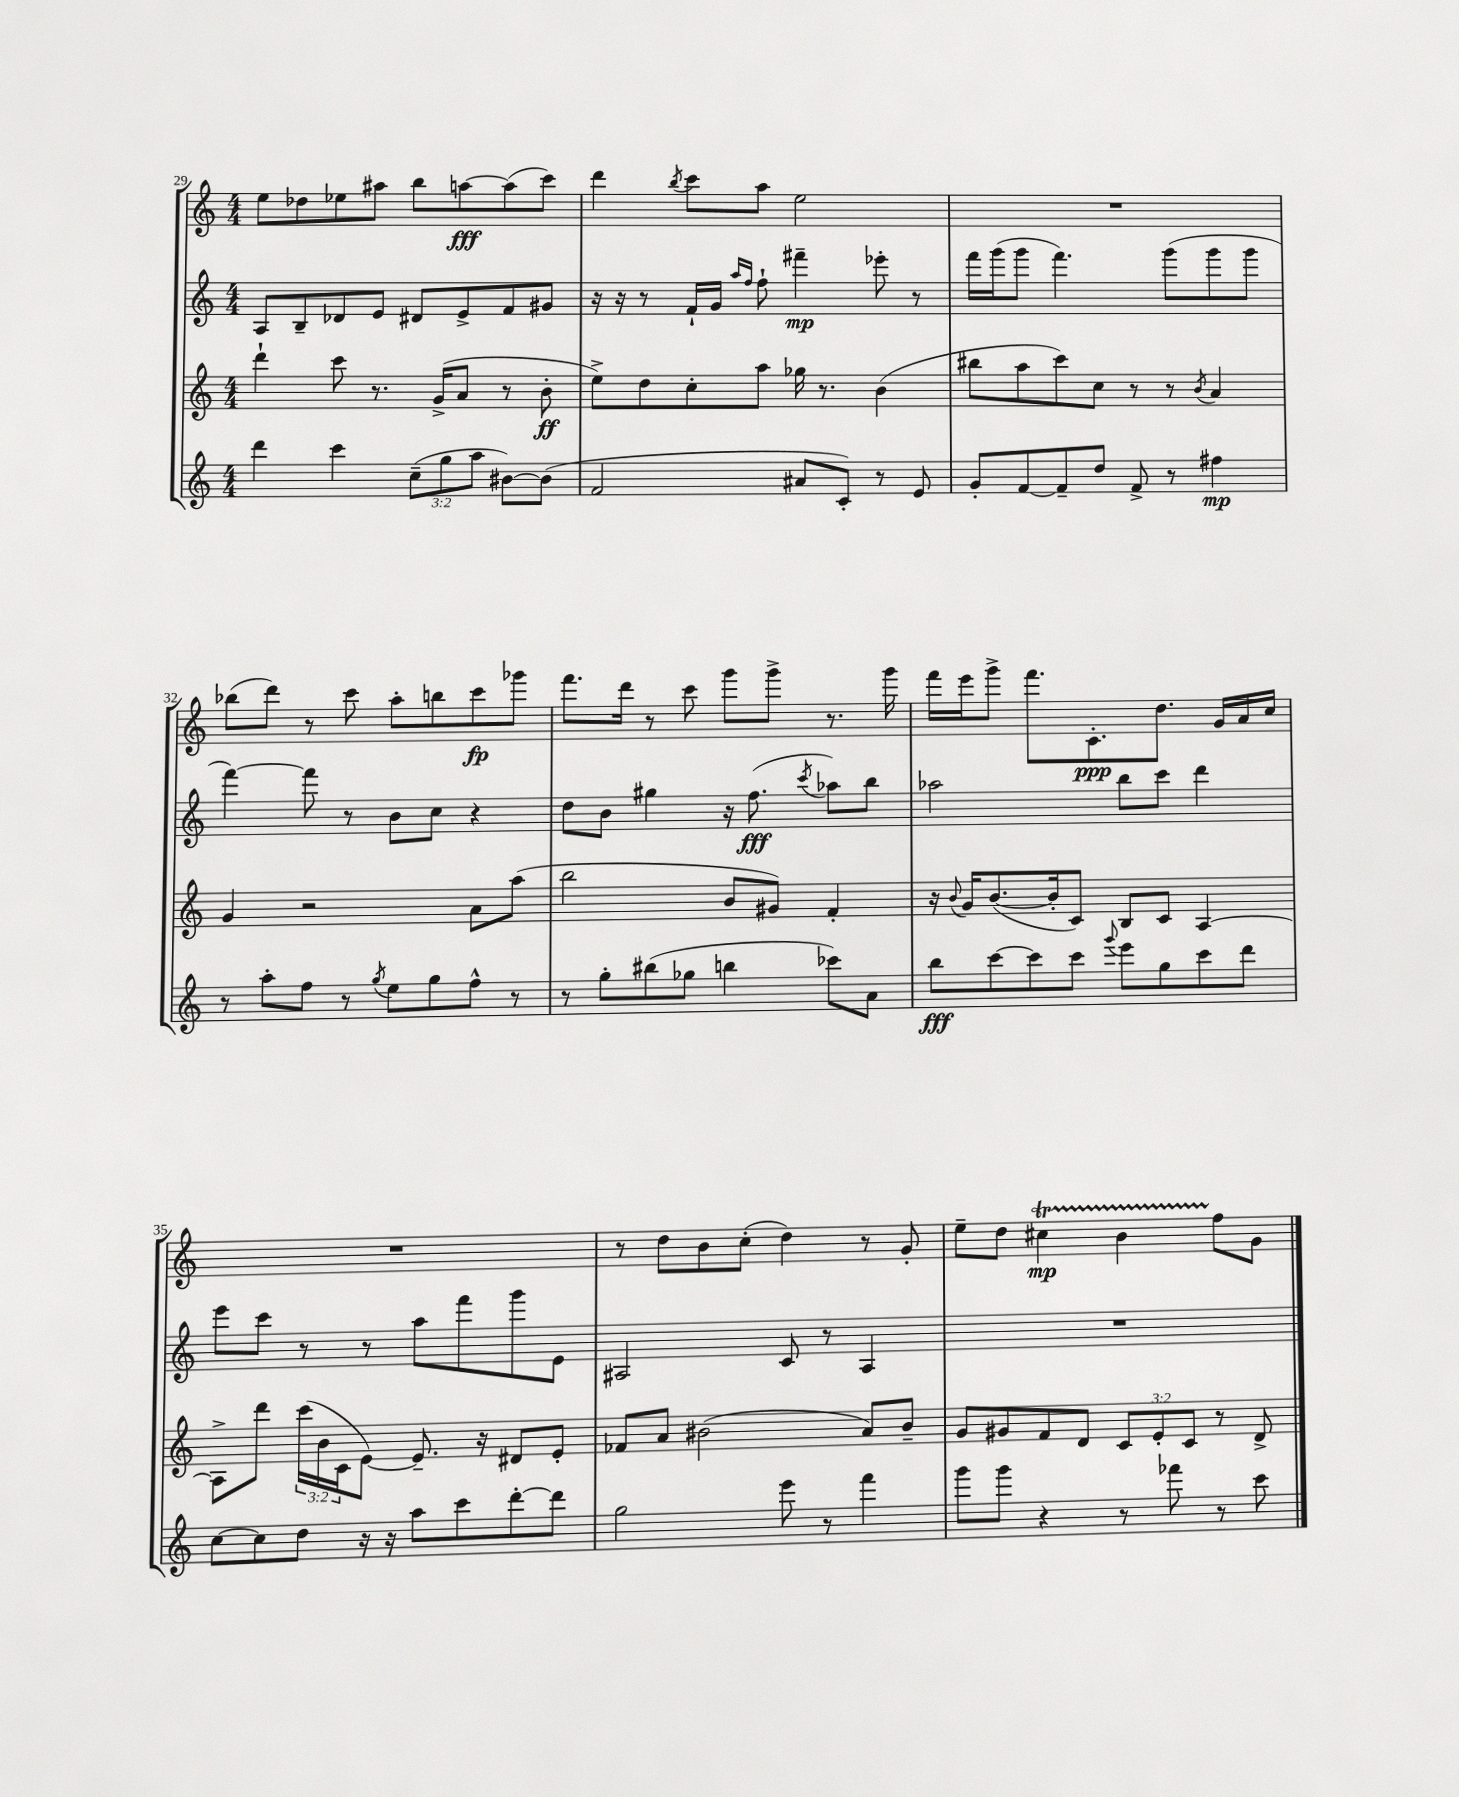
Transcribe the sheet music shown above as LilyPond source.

<<
\new StaffGroup <<
\new Staff = "s0" {
    \clef treble \key c \major \numericTimeSignature \time 4/4
    e''8 des''8 ees''8 ais''8 b''8 a''8~\fff a''8( c'''8) |
    d'''4 \acciaccatura { b''8 } c'''8 a''8 e''2 |
    R1 |
    bes''8( d'''8) r8 c'''8 a''8-. b''8 c'''8\fp ges'''8 |
    f'''8. d'''16 r8 c'''8 g'''8 g'''8-> r8. g'''16 |
    f'''16 e'''16 g'''8-> f'''8. c'8.-.\ppp d''8. g'16 a'16 c''16 |
    R1 |
    r8 d''8 b'8 c''8-.( d''4) r8 g'8-. |
    e''8-- d''8 cis''4\startTrillSpan\mp b'4 f''8\stopTrillSpan g'8 \bar "|." |
}
\new Staff = "s1" {
    \clef treble \key c \major \numericTimeSignature \time 4/4
    a8 b8-- des'8 e'8 dis'8 e'8-> f'8 gis'8 |
    r16 r16 r8 f'16-! g'16 \grace { a''16 f''16 } f''8-! fis'''4--\mp ees'''8-. r8 |
    f'''16 g'''16( g'''8 f'''4.) g'''8( g'''8 g'''8 |
    f'''4~) f'''8 r8 b'8 c''8 r4 |
    d''8 b'8 gis''4 r16 f''8.\fff( \acciaccatura { c'''8 } aes''8) b''8 |
    aes''2 b''8 c'''8 d'''4 |
    e'''8 c'''8 r8 r8 a''8 f'''8 g'''8 e'8 |
    ais2 c'8 r8 ais4 |
    R1 \bar "|." |
}
\new Staff = "s2" {
    \clef treble \key c \major \numericTimeSignature \time 4/4 \override Staff.TupletNumber.text = #tuplet-number::calc-fraction-text
    d'''4-! c'''8 r8. g'16->( a'8 r8 b'8-.\ff |
    e''8->) d''8 c''8-. a''8 ges''16 r8. b'4( |
    bis''8 a''8 c'''8) c''8 r8 r8 \acciaccatura { b'8 } a'4 |
    g'4 r2 a'8 a''8( |
    b''2 b'8 gis'8) f'4-. |
    r16 \appoggiatura { b'8 } g'16 b'8.~( b'16-. c'8) b8 c'8 a4~ |
    a8-> d'''8 \tuplet 3/2 { c'''16( b'16 c'16 } e'8~) e'8.-- r16 dis'8 e'8-. |
    fes'8 a'8 bis'2( a'8) bis'8-- |
    g'8 gis'8 f'8 d'8 \tuplet 3/2 { c'8 e'8-. c'8 } r8 d'8-> \bar "|." |
}
\new Staff = "s3" {
    \clef treble \key c \major \numericTimeSignature \time 4/4 \override Staff.TupletNumber.text = #tuplet-number::calc-fraction-text
    d'''4 c'''4 \tuplet 3/2 { c''8--( g''8 a''8 } bis'8~) bis'8( |
    f'2 ais'8 c'8-.) r8 e'8 |
    g'8-. f'8~ f'8-- d''8 f'8-> r8 fis''4\mp |
    r8 a''8-. f''8 r8 \acciaccatura { g''8 } e''8 g''8 f''8-^ r8 |
    r8 g''8-. bis''8( ges''8 b''4 ces'''8) a'8 |
    b''8\fff c'''8~ c'''8 c'''8 \appoggiatura { g'''8 } e'''8 g''8 c'''8 d'''8 |
    c''8~ c''8 d''8 r16 r16 a''8 c'''8 d'''8~-. d'''8 |
    g''2 e'''8 r8 f'''4 |
    g'''8 g'''8 r4 r8 fes'''8 r8 c'''8 \bar "|." |
}
>>
>>
\layout { \context { \Score currentBarNumber = #29 } }
